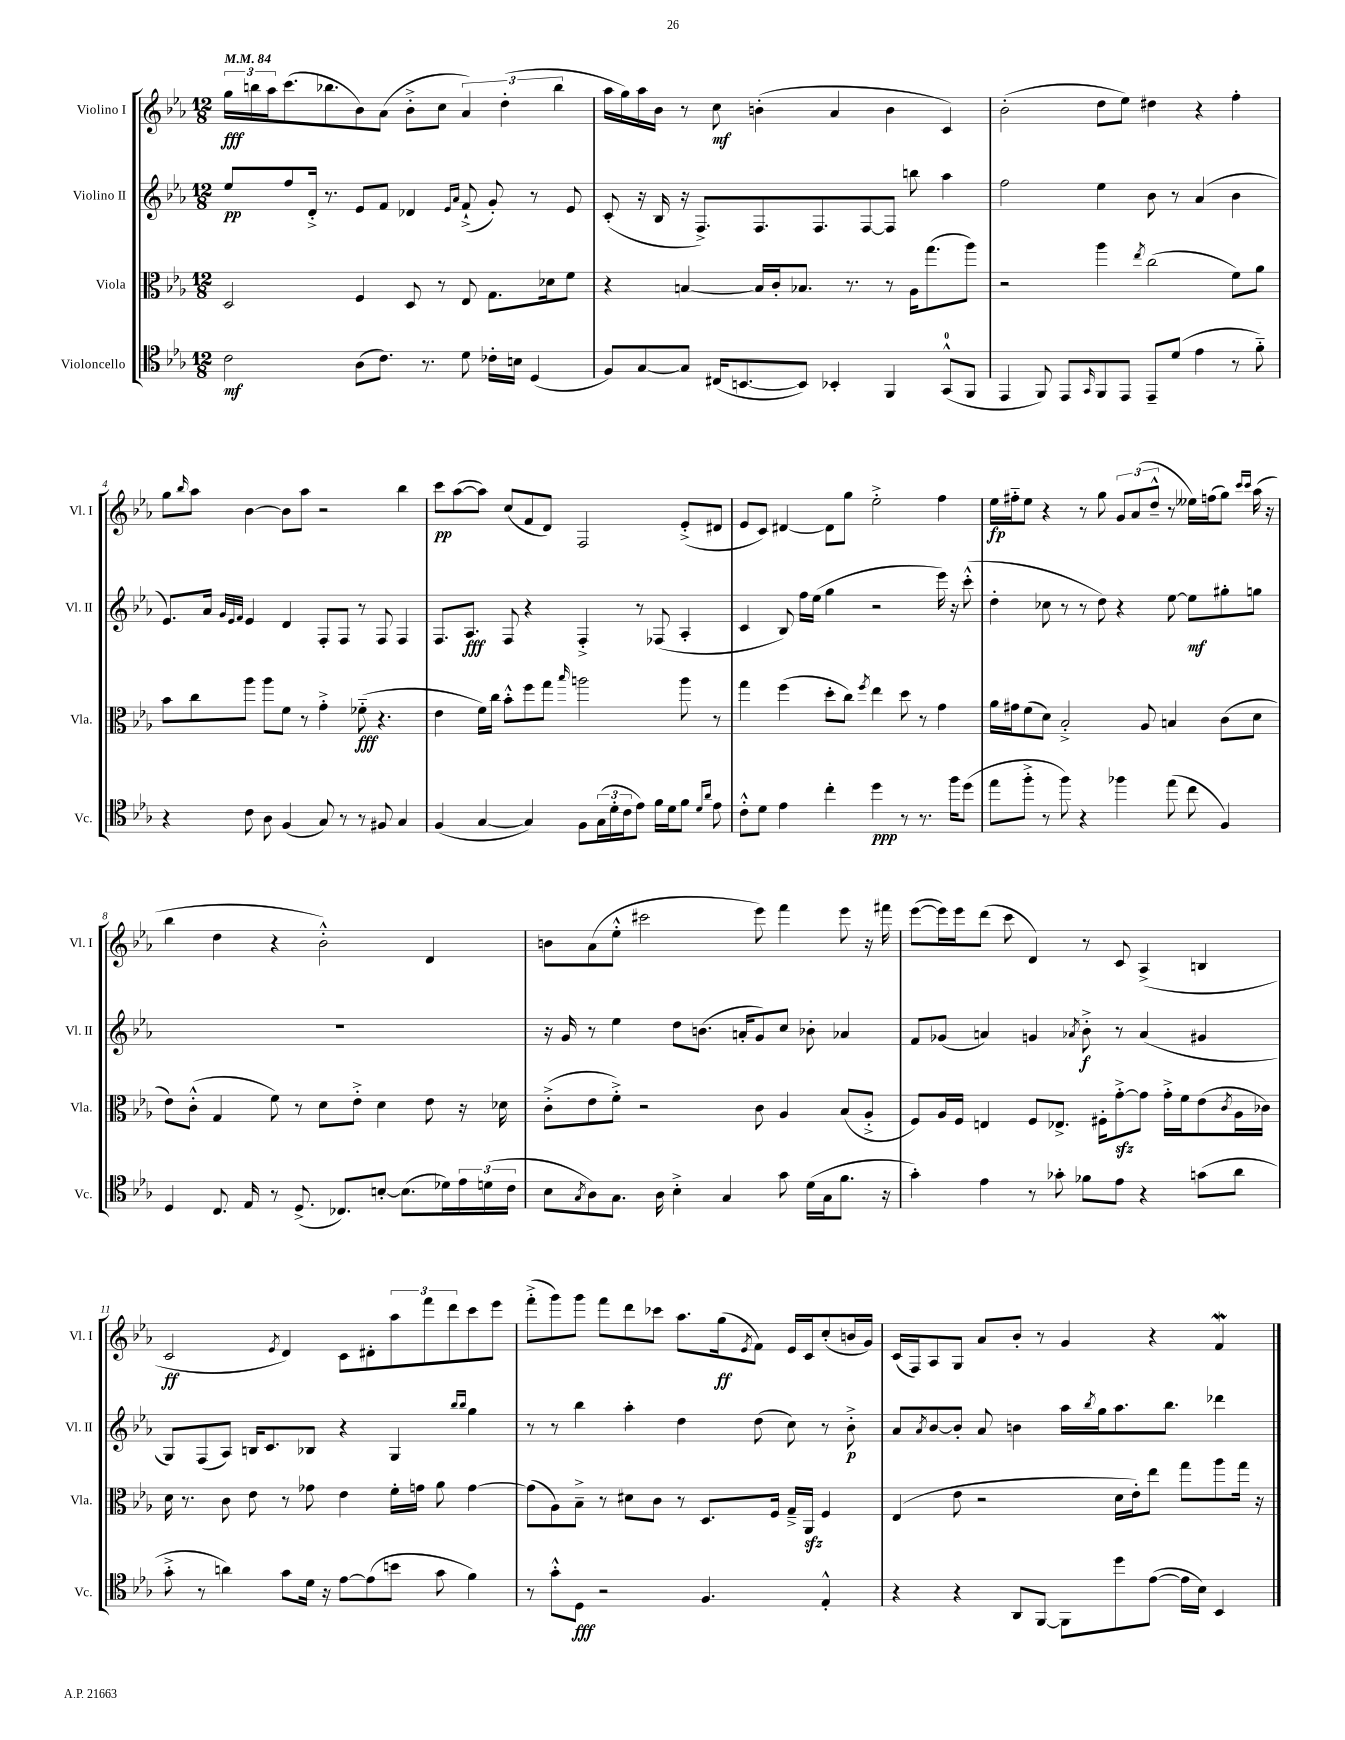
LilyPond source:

<<
\new StaffGroup <<
\new Staff = "s0" \with { instrumentName = "Violino I" shortInstrumentName = "Vl. I" } {
    \clef treble \key ees \major \numericTimeSignature \time 12/8 \tempo 4 = 84
    \tuplet 3/2 { g''16\fff b''16 aes''16 } c'''8.( bes''8. bes'8) aes'8( bes'8-.-> c''8 \tuplet 3/2 { aes'4) d''4-.( bes''4 } |
    aes''16 g''16) aes''16 bes'16 r8 c''8\mf b'4-.( aes'4 b'4 c'4) |
    bes'2-.( d''8 ees''8) dis''4 r4 f''4-. |
    g''8 \grace { bes''16 } aes''8 bes'4~ bes'8 aes''8 r2 bes''4 |
    c'''8\pp aes''8~( aes''8) c''8( f'8 d'8) f2 ees'8-.->( dis'8 |
    ees'8 c'8) dis'4~ dis'8 g''8 ees''2-.-> f''4 |
    ees''16\fp fis''16-_ ees''8 r4 r8 g''8 \tuplet 3/2 { g'8 aes'8( d''8---^ } r8 eeses''16) f''16( g''8) \grace { c'''16 c'''16 } aes''16( r16 |
    bes''4 d''4 r4 bes'2-.-^) d'4 |
    b'8 aes'8( ees''8-.-^ cis'''2 ees'''8) f'''4 ees'''8 r16 fis'''16 |
    ees'''8~( ees'''16) ees'''16 d'''8( c'''8 d'4) r8 c'8 aes4->( b4 |
    c'2\ff \acciaccatura { ees'8 } d'4) c'8 dis'8-. \tuplet 3/2 { aes''8 f'''8 d'''8 } c'''8 ees'''8 |
    f'''8-.->( g'''8) g'''8 f'''8 d'''8 ces'''8 aes''8. g''16\ff( \acciaccatura { ees'8 } f'8) ees'16 c'16 c''8-.( b'16 g'16) |
    c'16( f16) aes8 g8 aes'8 bes'8-. r8 g'4 r4 f'4\mordent \bar "|." |
}
\new Staff = "s1" \with { instrumentName = "Violino II" shortInstrumentName = "Vl. II" } {
    \clef treble \key ees \major \numericTimeSignature \time 12/8
    ees''8\pp f''8 d'16-.-> r8. ees'8 f'8 des'4 \grace { ees'16 aes'16 } f'8-!->( g'8-.) r8 ees'8 |
    c'8-.( r16 bes16 r16 f8.->) f8. f8. f8~ f8 b''8 aes''4 |
    f''2 ees''4 bes'8 r8 aes'4( bes'4 |
    ees'8.) aes'16 \grace { g'32 ees'32 f'32 } ees'4 d'4 f8-. f8 r8 f8 f4 |
    f8. aes8.\fff f8 r4 f4-.-> r8 fes8( aes4-. |
    c'4 bes8) f''16 ees''16( g''4 r2 ees'''16) r16 c'''8-.-^( |
    d''4-. ces''8 r8 r8 d''8) r4 ees''8~ ees''8\mf gis''8-. g''8 |
    R1. |
    r16 g'16 r8 ees''4 d''8 b'8.( a'16-. g'8) c''8 bes'8-. aes'4 |
    f'8 ges'8( a'4) g'4 \acciaccatura { aes'8 } bes'8-.->\f r8 aes'4( gis'4 |
    g8) f8( aes8) b16 c'8. bes8 r4 g4 \grace { bes''16 bes''16 } g''4 |
    r8 r8 bes''4 aes''4-. d''4 d''8( c''8) r8 bes'8-.->\p |
    aes'8 \acciaccatura { aes'8 } bes'8~ bes'8-. aes'8 b'4 aes''16 \acciaccatura { bes''8 } g''16 aes''8. bes''8. des'''4 \bar "|." |
}
\new Staff = "s2" \with { instrumentName = "Viola" shortInstrumentName = "Vla." } {
    \clef alto \key ees \major \numericTimeSignature \time 12/8
    d2 f4 d8 r8 ees8 g8. des'16 f'8 |
    r4 b4~ b16 c'16-. bes8. r8. r8 aes16 g''8.( aes''8) |
    r2 aes''4 \acciaccatura { ees''8 } c''2( f'8) aes'8 |
    bes'8 c''8 aes''8 aes''8 f'8 r8 g'4-.-> fes'8-_\fff( r4. |
    ees'4 f'16) c''16 bes'8-.-^ f''8 g''8 \grace { bes''16 } a''2 a''8 r8 |
    g''4 f''4( d''8-. c''8) \acciaccatura { f''8 } ees''4 d''8 r8 g'4 |
    aes'16 gis'16 f'8( d'8) bes2-.-> aes8 b4 c'8( d'8 |
    ees'8) c'8-.-^( g4 f'8) r8 d'8 ees'8-.-> d'4 ees'8 r16 des'16 |
    c'8-.->( ees'8 f'8-.->) r2 c'8 aes4 bes8( aes8-.-> |
    f8) aes16 f16 e4 f8 ees8.-> fis16-. g'8~-.->\sfz g'8 g'16-.-> f'16 ees'8( \acciaccatura { c'8 } aes16 ces'16) |
    d'16 r8. c'8 ees'8 r8 ges'8 ees'4 f'16-. g'16 aes'8 g'4~ |
    g'8( aes8) bes8---> r8 dis'8 c'8 r8 d8. f16 g16---> aes,16\sfz f4 |
    ees4( ees'8 r2 d'16 ees'16-.) ees''8 g''8 aes''8 g''16 r16 \bar "|." |
}
\new Staff = "s3" \with { instrumentName = "Violoncello" shortInstrumentName = "Vc." } {
    \clef tenor \key ees \major \numericTimeSignature \time 12/8
    c'2\mf aes8( c'8.) r8. d'8 ces'16-. b16 d4( |
    f8) g8~ g8 cis16( b,8.~ b,8) bes,4-. f,4 g,8-0-^( f,8 |
    ees,4 f,8) ees,8 \grace { g,16 } f,8 ees,8 ees,8-- d'8( ees'4 r8 f'8-_) |
    r4 c'8 aes8 f4( g8) r8 r8 fis8 g4 |
    f4( g4~ g4) f8 \tuplet 3/2 { g16( d'16-. c'16 } ees'8) f'16 d'16 f'8 \grace { d'16 aes'16 } ees'8 |
    c'8-.-^ d'8 ees'4 c''4-. d''4\ppp r8 r8. f''16 d''8( |
    ees''8 f''8-.-> r8 f''8) r4 fes''4 ees''8( c''8 f4) |
    d4 c8. ees16 r8 d8.->( ces8.) b8~-. b8.( des'16) \tuplet 3/2 { ees'16 d'16( c'16 } |
    bes8 \acciaccatura { g8 } aes8) g8. aes16 bes4-.-> g4 g'8 d'16( g16 f'8. r16 |
    g'4-.) ees'4 r8 ges'8-. fes'8 ees'8 r4 g'8( aes'8 |
    g'8-.-> r8 a'4) g'8 d'16 r16 ees'8~ ees'8( b'8 g'8 f'4) |
    r8 g'8-.-^ d8\fff r2 f4. ees4-.-^ |
    r4 r4 aes,8 f,8~ f,8 d''8 ees'8~( ees'16 bes16) bes,4 \bar "|." |
}
>>
>>
